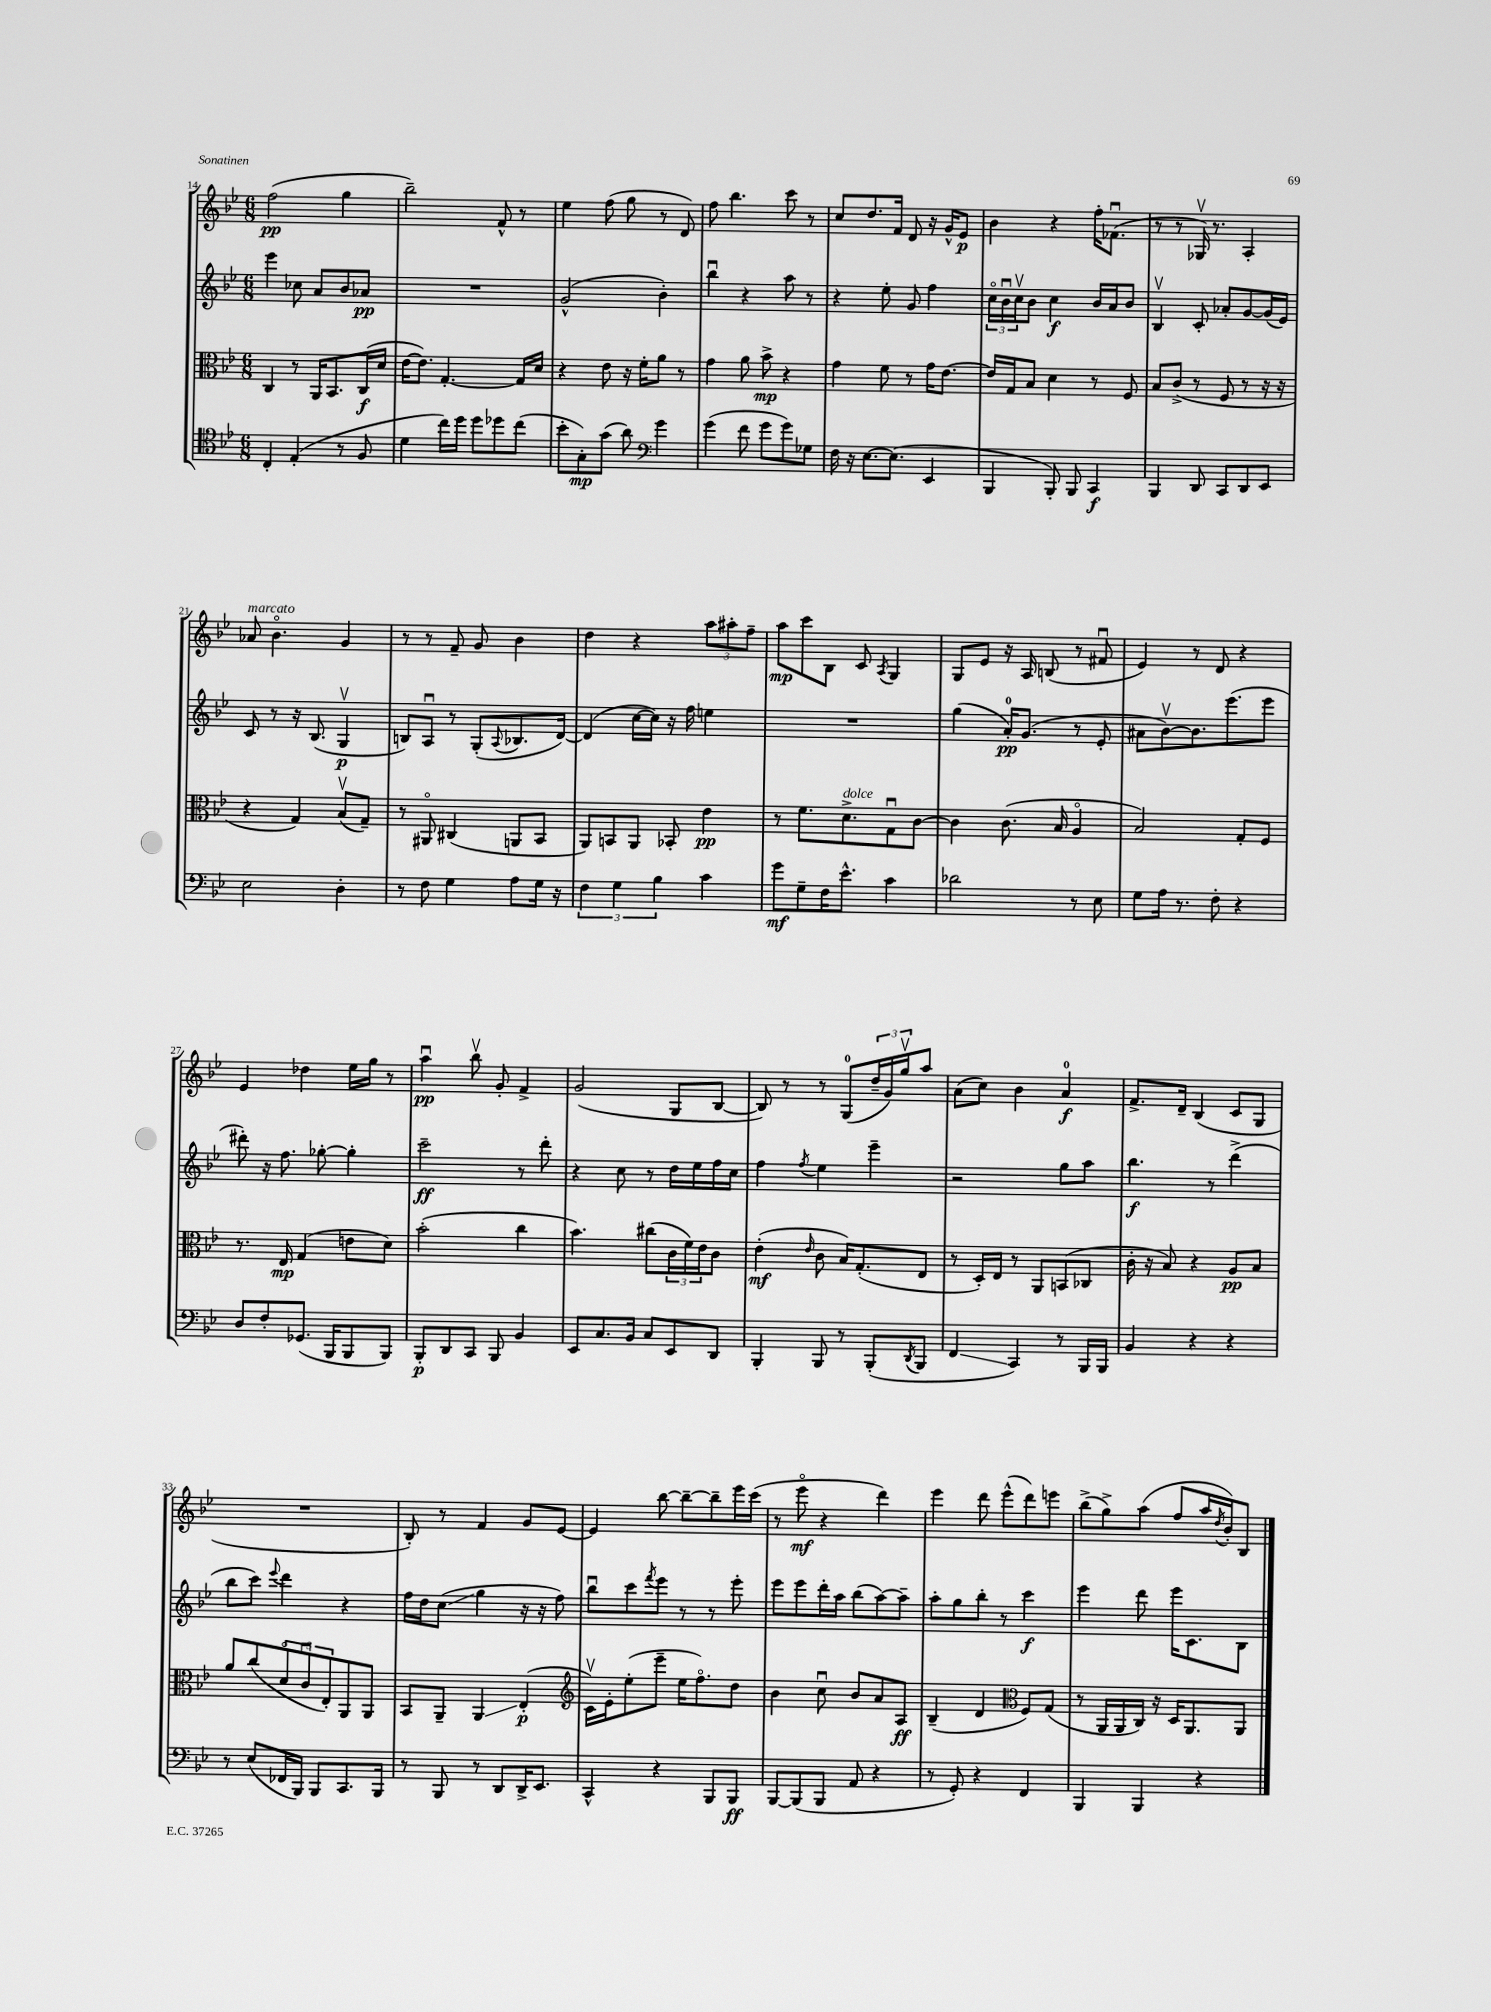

**kern	**kern	**kern	**kern
*staff4	*staff3	*staff2	*staff1
*clefC4	*clefC3	*clefG2	*clefG2
*k[b-e-]	*k[b-e-]	*k[b-e-]	*k[b-e-]
*M6/8	*M6/8	*M6/8	*M6/8
4C'	4C	4eee-	(2ff
(4E-'	8r	8cc-	.
.	16AA	8a	.
.	8.BB-	.	.
8r	.	8b-	4gg
8F	(16C	8a-	.
.	16d	.	.
=	=	=	=
4d	[16e-	2.r	2bb-~)
.	8.e-])	.	.
16cc)	[4.G'	.	.
16dd	.	.	.
8dd	.	.	.
8dd-	.	.	8f^^
(8cc	16G]	.	8r
.	16d	.	.
=	=	=	=
8b-'	4r	(2g^^	4ee-
8G')	.	.	.
(8g	8e-	.	(8ff
8a)	16r	.	8gg
.	16f'	.	.
*clefF4	*	*	*
4g	8a	4b-')	8r
.	8r	.	8d)
=	=	=	=
(4g	4g	4bb-u	8ff
.	.	.	4.bb-
8f	8a	4r	.
8g	8b-^	.	.
8g)	4r	8aa	8ccc
8G-	.	8r	8r
=	=	=	=
16F	4g	4r	8cc
16r	.	.	.
[8.E-	.	.	8.dd
.	8f	8ee-'	.
(8.E-]	.	.	16f
.	8r	8g	8d
4EE-	16g	4ff	16r
.	[8.e-	.	16g^^
.	.	.	8e-
=	=	=	=
4BBB-	16e-]	24cco	4b-
.	.	24b-u	.
.	16G	.	.
.	.	24ccv	.
.	8B-	8b-	.
8BBB-')	4d	4cc	4r
8BBB-	.	.	.
4CC	8r	16b-	16ff'
.	.	16a	(8.f-u
.	8F	8b-	.
=	=	=	=
4BBB-	8B-	4B-v	8r
.	(8c^	.	8r
8DD	8r	8c'	16G-v)
.	.	.	8.r
8CC	8F	8a-'	.
8DD	8r	[8g	4A'
8EE-	16r	(16g]	.
.	16r	16e-)	.
=	=	=	=
2E-	4r	8c	8a-
.	.	8r	4.b-o
.	4G)	16r	.
.	.	(8.B-	.
4D'	(8B-v	4Gv	4g
.	8G~)	.	.
=	=	=	=
8r	8r	8B)	8r
8F	8AA#o	8Au	8r
4G	(4C#	8r	8f~
.	.	(8G'	8g
.	.	8qqA	.
8A	8AA	8.B-	4b-
16G	8BB-	.	.
16r	.	[16d)	.
=	=	=	=
6F	8AA)	(4d]	4dd
.	8BB	.	.
6G	.	.	.
.	8AA	[16cc	4r
.	.	16cc])	.
6B-	.	.	.
.	8BB-'	16r	.
.	.	16ff	.
4c	4e-	4ee	12aa
.	.	.	12aa#'
.	.	.	12ff~
=	=	=	=
8g	8r	2.r	8aa
8G~	8.f	.	8ccc
16F	.	.	8B-
8.e-^^	8.d^	.	.
.	.	.	8c
.	.	.	8qA
4c	8Gu	.	4G
.	[8c	.	.
=	=	=	=
2d-	4c]	(4gg	8G
.	.	.	8e-
.	(8.c	16a')	16r
.	.	(8.g	16A
.	.	.	(8B
.	16B-	.	.
8r	4Ao	8r	8r
8E-	.	8e-'	8f#u
=	=	=	=
8G	2B-)	8a#	4e-)
16A	.	[8b-v)	.
8.r	.	.	.
.	.	8.b-]	8r
8F'	.	.	8d
.	.	(8.eee-	.
4r	8G'	.	4r
.	8F	8eee-	.
=	=	=	=
8D	8.r	8ddd#')	4e-
8F'	.	16r	.
.	16E-	8.ff	.
(8.GG-	(4G	.	4dd-
.	.	[8gg-'	.
16BBB-	.	.	.
8BBB-	8e	4gg-']	16ee-
.	.	.	16gg
8BBB-)	8d)	.	8r
=	=	=	=
8BBB-'	(2b-'	2ccc~	4aau
8DD	.	.	.
8CC	.	.	8bb-v
8BBB-	.	.	8g'
4BB-	4cc	8r	4f^
.	.	8ddd'	.
=	=	=	=
8EE-	4.b-)	4r	(2g
8.C	.	.	.
.	.	8cc	.
16BB-	.	.	.
8C	(8cc#	8r	.
8EE-	24c	16dd	8G
.	24f)	.	.
.	.	16ee-	.
.	24e-	.	.
8DD	8c	16ff	[8B-
.	.	16cc	.
=	=	=	=
4BBB-'	(4e-'	4ff	8B-])
.	.	.	8r
.	16qqe-	8qff	.
8BBB-	8c	4ee-	8r
8r	16B-)	.	(8G
.	(8.G'	.	.
(8BBB-'	.	4eee-~	24dd~
.	.	.	24g)
.	.	.	24ggv
8qDD	.	.	.
8BBB-	8E-	.	8aa
=	=	=	=
4FF	8r	2r	(8a
.	16D')	.	8cc)
.	16E-	.	.
4CC)	8r	.	4b-
.	8AA	.	.
8r	(8BB	8gg	4a
16BBB-	8C-	8aa	.
16BBB-	.	.	.
=	=	=	=
4BB-	16c'	4.bb-	8.f^
.	16r	.	.
.	8B-)	.	.
.	.	.	16d~
4r	4r	.	(4B-
.	.	8r	.
4r	8A	(4ddd^	8c
.	8B-	.	8G
=	=	=	=
8r	8a	8bb-	2.r
(8E-	(8cc	8ccc)	.
.	.	8qqeee-	.
16FF-	12do	4ddd	.
16BBB-)	.	.	.
.	12cu	.	.
8BBB-	.	.	.
.	12E-')	.	.
8.CC	8AA	4r	.
.	8AA	.	.
16BBB-	.	.	.
=	=	=	=
8r	8BB-	16ff	8B-')
.	.	16dd	.
8BBB-	8AA~	(8cc	8r
8r	4AA	4gg	4f
8DD	.	.	.
16DD^	(4E-'	16r	8g
8.EE-	.	16r	.
.	.	8ff)	[8e-
=	=	=	=
*	*clefG2	*	*
4CC^^	16cv)	8bb-u	4e-]
.	16e-'	.	.
.	(8ee-'	8ccc	.
.	.	8qfff	.
4r	8eee-~	8eee-	[8bb-
.	16ee-	8r	8bb-~_
.	8.ffo)	.	.
8BBB-	.	8r	8bb-~]
8BBB-	8dd	8eee-'	16eee-
.	.	.	(16ccc
=	=	=	=
[8BBB-	4b-	8eee-	8r
(8BBB-]	.	8eee-	8eee-o
8BBB-	8ccu	16ddd'	4r
.	.	16aa	.
8AA	8b-	(8bb-	.
4r	8a	[8aa)	4ddd)
.	8A	8aa~]	.
=	=	=	=
8r	(4B-~	8aa'	4eee-
8GG')	.	8gg	.
4r	4d	8bb-'	8ddd
.	.	8r	(8eee-^^
*	*clefC3	*	*
4FF	8F)	4ccc	8ddd)
.	(8G	.	8eee
=	=	=	=
4BBB-	8r	4eee-	(8bb-^
.	16AA	.	8gg^)
.	16AA	.	.
4BBB-	16C)	8ddd	(8aa
.	16r	.	.
.	16D	16eee-	8ff
.	8.AA	8.c	.
4r	.	.	16aa
.	.	.	8qdd
.	.	.	16b-')
.	8AA	8B-	8B-
==	==	==	==
*-	*-	*-	*-
